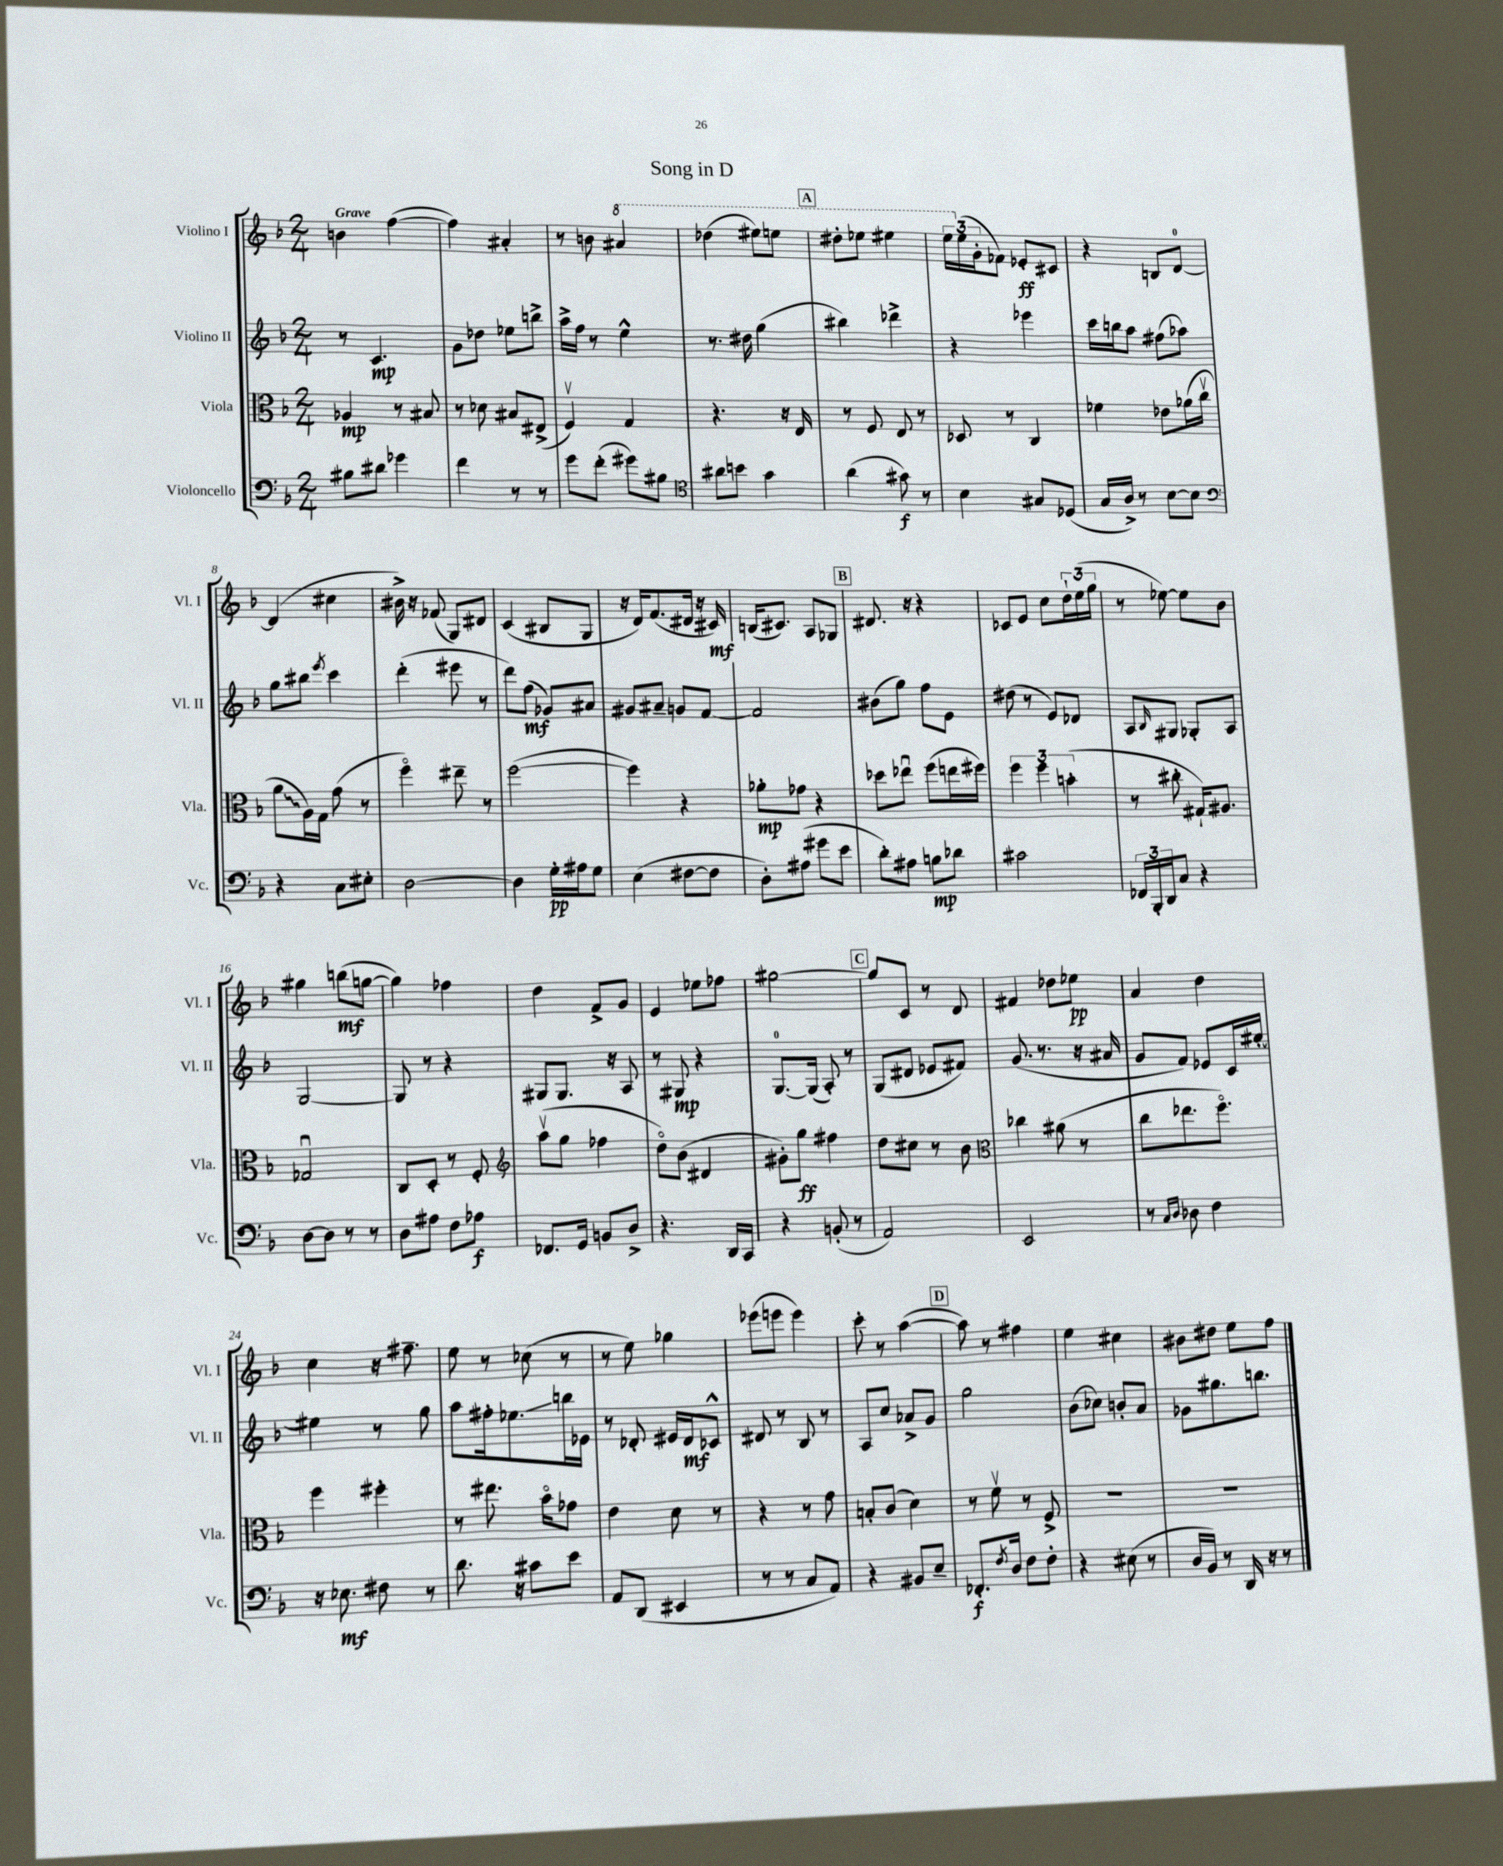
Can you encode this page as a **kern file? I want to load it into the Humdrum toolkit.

**kern	**kern	**kern	**kern
*staff4	*staff3	*staff2	*staff1
*clefF4	*clefC3	*clefG2	*clefG2
*k[b-]	*k[b-]	*k[b-]	*k[b-]
*M2/4	*M2/4	*M2/4	*M2/4
8B#\L	4A-/	8r	4b\
8d#\J	.	4.c/	.
4g-\	8r	.	([4ff\
.	8B#/	.	.
=	=	=	=
4f\	8r	8g\L	4ff\])
.	8d-\	8dd-\J	.
8r	8B#/L	8ee-\L	4a#'/
8r	(8E#^/J	8bb^\J	.
=	=	=	=
8g\L	4Fv/)	16aa^\LL	8r
.	.	16ff\JJ	.
(8f'\J	.	8r	8b\
8g#\L)	4G/	4ee^^\	4aa#/
8B#\J	.	.	.
=	=	=	=
*clefC4	*	*	*
8a#\L	4.r	8.r	(4ddd-\
8b\J	.	.	.
.	.	16dd#\	.
4g\	.	(4gg\	8eee#\L)
.	16r	.	8eee\J
.	16E/	.	.
=	=	=	=
(4a\	8r	4bb#\)	8ddd#'\L
.	8F/	.	8eee-\J
8g#\)	8E/	4ddd-^\	4eee#\
8r	8r	.	.
=	=	=	=
4B-\	8D-/	4r	24eee\LL
.	.	.	(24ee\
.	.	.	24g'\J
.	8r	.	8f-\J)
8G#/L	4C/	4eee-\	8e-'/L
(8D-/J	.	.	8c#/J
=	=	=	=
16G/LL	4f-\	16ccc\LL	4r
16A^/JJ)	.	16bb\J	.
8r	.	8aa\J	.
[8B-\L	8e-\L	(8ff#\L	8B/L
8B-\]J	(16a-\L	8aa-\J)	[8d/J
.	16ccv\JJ	.	.
=	=	=	=
*clefF4	*	*	*
4r	8a\L	8gg\L	(4d/]
.	16A\L)	8bb#\J	.
.	16G\JJ	.	.
.	.	8qeee/	.
8C\L	(8g\	4ccc\	4cc#\
8E#'\J	8r	.	.
=	=	=	=
[2D\	4ffo\)	(4ddd'\	16b#^\)
.	.	.	16r
.	.	.	(8f-/
.	8ee#~\	8eee#\	8G/L)
.	8r	8r	8d#/J
=	=	=	=
4D\]	([2ff\	8ddd\L)	(4c/
.	.	(8ff\J	.
16G'\LL	.	8g-/L)	8B#/L
16A#\J	.	.	.
8G\J	.	8a#/J	8G/J
=	=	=	=
(4E\	4ff\])	8g#/L	16r
.	.	.	16d/LK)
.	.	8a#~/J	(8.f/
[8F#\L	4r	8g/L	.
.	.	.	16d#/Jk
8F#\]J	.	[8f/J	16r
.	.	.	16c#/)
=	=	=	=
8D'\L)	8a-'\L	2f/]	(16B/LK
.	.	.	8.c#/J)
(8A#\J	8g-\J	.	.
8g#\L	4r	.	8A/L
8e\J	.	.	8G-/J
=	=	=	=
8d'\L)	8dd-\L	(8b#\L	8.d#/
8A#\J	8ee-u\J	8gg\J)	.
.	.	.	16r
8B\L	(8ff\L	8ff\L	4r
8d-\J	16ee\L	8e\J	.
.	16ff#\JJ)	.	.
=	=	=	=
2c#\	6ff\	(8dd#\	8c-/L
.	.	8r	8e/J
.	6ff\	.	.
.	.	8e/L)	8cc\L
.	(6b'\	.	.
.	.	8d-/J	24dd`\L
.	.	.	(24ee\
.	.	.	24gg\JJ
=	=	=	=
24FF-/LL	8r	8A/L	8r
24BBB-'/	.	.	.
24DD/J	.	.	.
.	.	16qqB-/	.
8C/J	8cc#'\	8G#/J	[8ee-\)
4r	16G#`/LK)	8G-'/L	8ee-\]L
.	8.A#/J	.	.
.	.	8A/J	8b-\J
=	=	=	=
[8D\L	2G-u/	[2G/	4gg#\
8D\]J	.	.	.
8r	.	.	(8bb\L
8r	.	.	[8gg\J
=	=	=	=
8D\L	8C/L	8G/]	4gg\])
8A#\J	8D'/J	8r	.
8F\L	8r	4r	4ff-\
8A-\J	8F'/	.	.
=	=	=	=
*	*clefG2	*	*
8.FF-/L	(8aav\L	8G#/L	4dd\
.	8gg\J	8.G#/J	.
16GG/Jk	.	.	.
8BB/L	4ff-\	.	8f^/L
.	.	16r	.
8D^/J	.	8A/	8g/J
=	=	=	=
4.r	8ddo\L)	8r	4e/
.	(8b-\J	8G#/	.
.	4d#/	4r	8ee-\L
16DD/LL	.	.	8ff-\J
16CC/JJ	.	.	.
=	=	=	=
4r	8g#'\L)	[8.G/L	[2gg#\
.	8gg\J	.	.
.	.	(16G/]Jk	.
(8BB'/	4ff#\	8A'/)	.
8r	.	8r	.
=	=	=	=
2AA/)	8dd\L	(8G/L	8gg#/]L
.	8cc#\J	8d#/J	8c/J
.	8r	8e-/L	8r
.	8b-\	8f#/J)	8d/
=	=	=	=
*	*clefC3	*	*
2EE/	4cc-\	(8.g/	4f#/
.	.	8.r	.
.	(8a#\	.	8dd-\L
.	8r	16r	8ee-\J
.	.	16a#/	.
=	=	=	=
8r	8cc\L	8g/L	4a/
16qqC/LL	.	.	.
16qqD/JJ	.	.	.
8D-\	8.ee-\	8f/J)	.
4F\	.	8e-/L	4dd\
.	8.ffo\J)	.	.
.	.	16c/L	.
.	.	[16ee#'/JJ	.
=	=	=	=
16r	4ff\	4ee#\]	4cc\
8.E-\	.	.	.
8F#\	4ff#'\	8r	16r
.	.	.	8.ff#~\
8r	.	8gg\	.
=	=	=	=
8.d\	8r	8aa\L	8ee\
.	8.ee#\	16ff#'\k	8r
16r	.	8.ee-\	.
8c#\L	.	.	(8cc-\
.	16b-o\LK	.	.
8e\J	8g-\J	16bb\L	8r
.	.	16e-\JJ	.
=	=	=	=
8AA/L	4e\	8r	8r
(8DD/J	.	8d-'/	8ee\)
4EE#/	8d\	16e#/LL	4gg-\
.	.	16d-/J	.
.	8r	8c-^^/J	.
=	=	=	=
8r	4r	8d#/	(8eee-\L
8r	.	8r	8eee\J
8C/L	8r	8B-/	4eee\)
8AA/J)	8g\	8r	.
=	=	=	=
4r	8B'/L	8A/L	8ccc'\
.	(8c/J	8cc/J	8r
8BB#/L	4d\)	8a-^/L	([4aa\
8E~/J	.	8g/J	.
=	=	=	=
8.FF-'/L	8r	2gg\	8aa\])
.	8fv\	.	8r
8qF/	.	.	.
16D/Jk	.	.	.
8F\L	8r	.	4ff#\
8F'\J	8F^/	.	.
=	=	=	=
4r	2r	(8b-\L	4ee\
.	.	8cc-\J)	.
(8E#\	.	8b'/L	4cc#\
8r	.	8a/J	.
=	=	=	=
16D/LL	2r	8g-\L	8b#\L
16BB-/JJ)	.	.	.
8r	.	8.gg#\	8dd#\J
16DD/	.	.	8ee\L
16r	.	8.bb\J	.
8r	.	.	8ff\J
==	==	==	==
*-	*-	*-	*-
